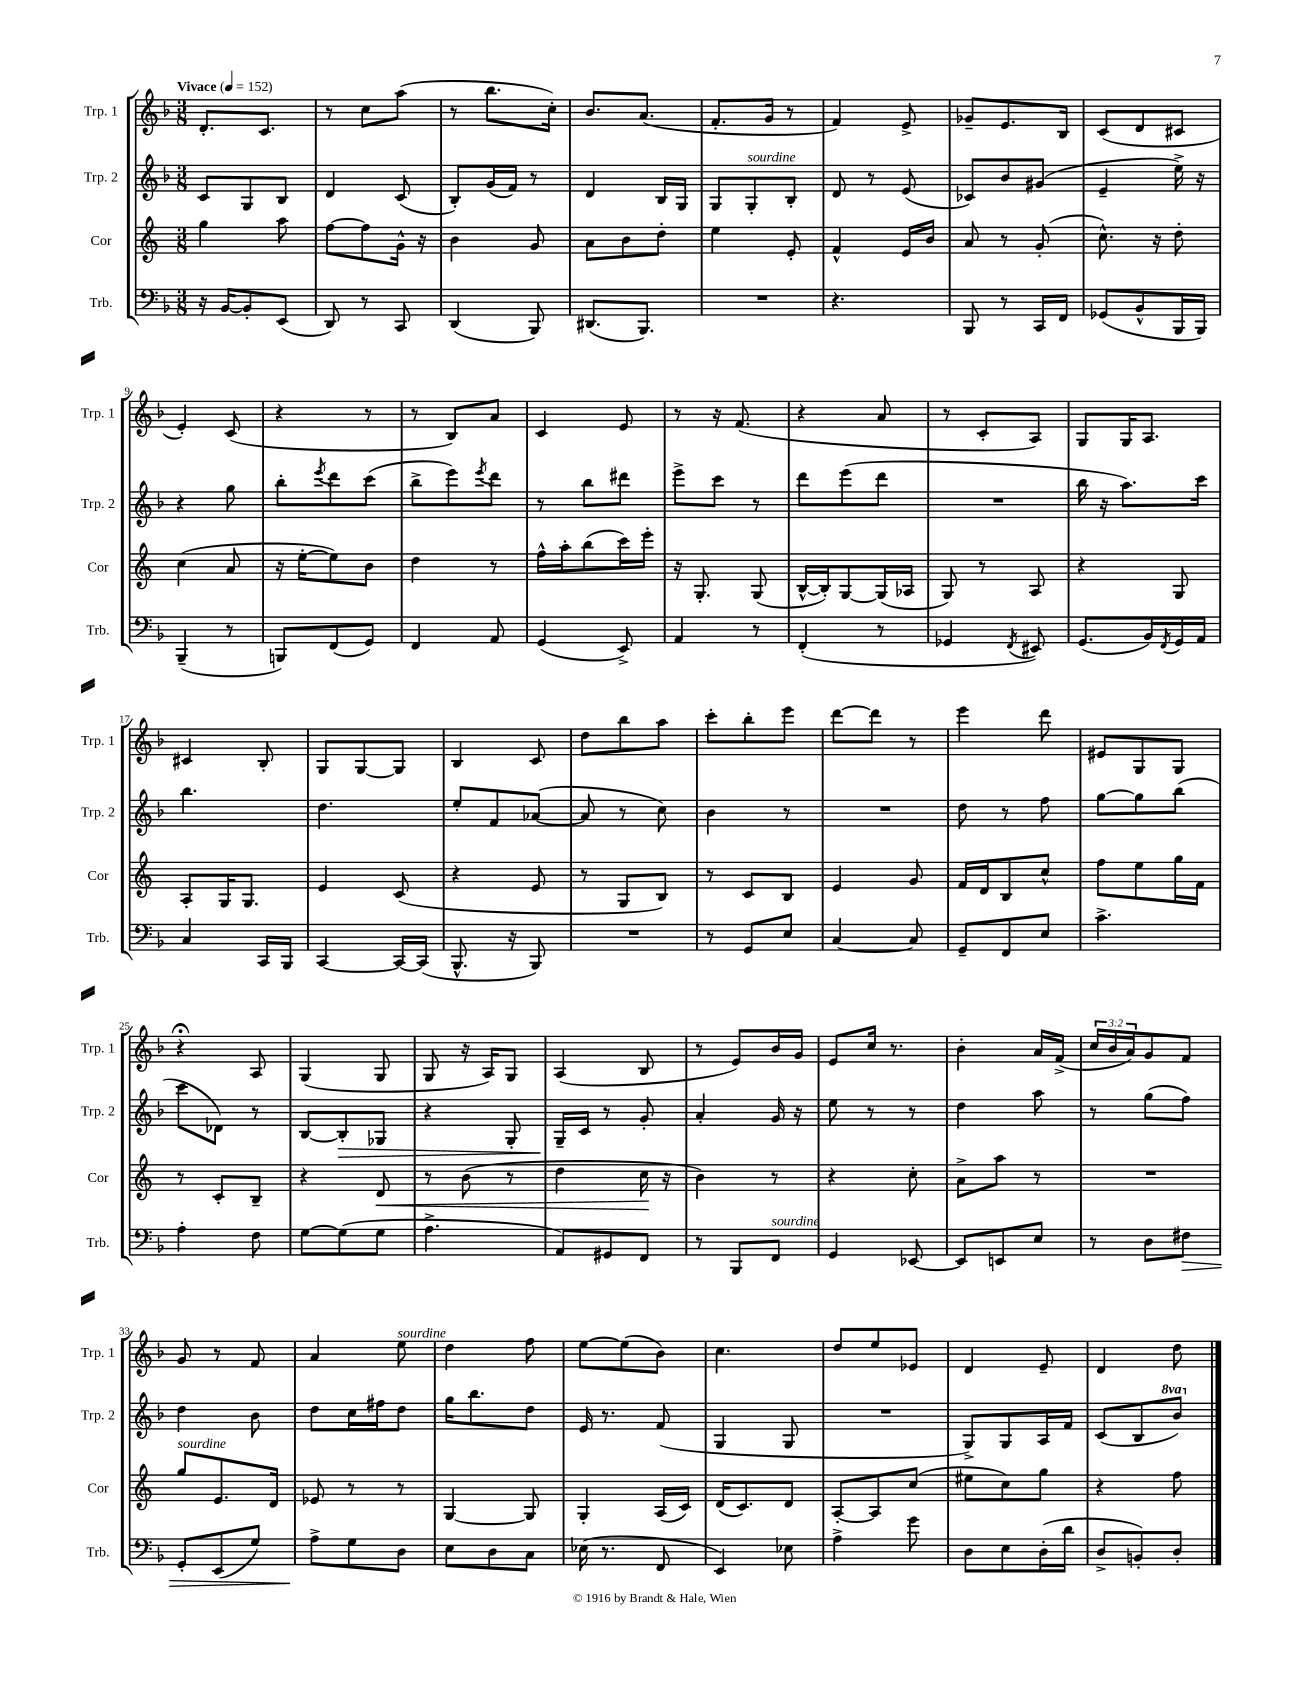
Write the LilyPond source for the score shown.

<<
\new StaffGroup <<
\new Staff = "s0" \with { instrumentName = "Trp. 1" shortInstrumentName = "Trp. 1" } {
    \clef treble \key f \major \numericTimeSignature \time 3/8 \override Staff.TupletNumber.text = #tuplet-number::calc-fraction-text \tempo "Vivace" 4 = 152
    d'8.-. c'8. |
    r8 c''8 a''8( |
    r8 bes''8. c''16-.) |
    bes'8. a'8.( |
    f'8.-. g'16 r8 |
    f'4) e'8-> |
    ges'8-- e'8. bes16 |
    c'8( d'8 cis'8 |
    e'4-.) c'8( |
    r4 r8 |
    r8 bes8) a'8 |
    c'4 e'8 |
    r8 r16 f'8.( |
    r4 a'8 |
    r8 c'8-. a8) |
    g8 g16 a8. |
    cis'4 bes8-. |
    g8 g8~ g8 |
    bes4 c'8 |
    d''8 bes''8 a''8 |
    c'''8-. bes''8-. e'''8 |
    d'''8~ d'''8 r8 |
    e'''4 d'''8 |
    eis'8 g8 g8 |
    r4\fermata a8 |
    g4( g8 |
    g8 r16 a16) g8 |
    a4( bes8 |
    r8 e'8) bes'16 g'16 |
    e'8 c''16 r8. |
    bes'4-. a'16 f'16->( |
    \tuplet 3/2 { c''16 bes'16 a'16) } g'8 f'8 |
    g'8 r8 f'8 |
    a'4 e''8^\markup { \italic "sourdine" } |
    d''4 f''8 |
    e''8~ e''8( bes'8) |
    c''4. |
    d''8 e''8 ees'8 |
    d'4 e'8-- |
    d'4 d''8 \bar "|." |
}
\new Staff = "s1" \with { instrumentName = "Trp. 2" shortInstrumentName = "Trp. 2" } {
    \clef treble \key f \major \numericTimeSignature \time 3/8 \set Staff.ottavationMarkups = #ottavation-simple-ordinals
    c'8 g8 bes8 |
    d'4 c'8( |
    bes8-.) g'16( f'16) r8 |
    d'4 bes16 g16 |
    g8 g8-.^\markup { \italic "sourdine" } bes8-. |
    d'8 r8 e'8( |
    ces'8) bes'8 gis'8( |
    e'4-- e''16->) r16 |
    r4 g''8 |
    bes''8-. \acciaccatura { e'''8 } d'''8 c'''8( |
    bes''8-> e'''8) \acciaccatura { e'''8 } d'''8 |
    r8 bes''8 dis'''8 |
    e'''8-> c'''8 r8 |
    d'''8 e'''8( d'''8 |
    R4. |
    bes''16 r16 a''8.) c'''16 |
    bes''4. |
    d''4. |
    e''8-. f'8 aes'8~( |
    aes'8 r8 c''8) |
    bes'4 r8 |
    R4. |
    d''8 r8 f''8 |
    g''8~ g''8 bes''8( |
    c'''8 des'8) r8 |
    bes8~ bes8-.\> ges8 |
    r4 g8-. |
    g16--\! c'16 r8 g'8-. |
    a'4-. g'16 r16 |
    e''8 r8 r8 |
    d''4 a''8 |
    r8 g''8( f''8) |
    d''4 bes'8 |
    d''8 c''16 fis''16 d''8 |
    g''16 bes''8. d''8 |
    e'16 r8. f'8( |
    g4 g8 |
    R4. |
    g8->) g8 a16 f'16 |
    c'8( bes8 \ottava #1 bes''8) \ottava #0 \bar "|." |
}
\new Staff = "s2" \with { instrumentName = "Cor" shortInstrumentName = "Cor" } {
    \clef treble \key c \major \numericTimeSignature \time 3/8
    g''4 a''8 |
    f''8~ f''8 g'16-^ r16 |
    b'4 g'8 |
    a'8 b'8 d''8-. |
    e''4 e'8-. |
    f'4-^ e'16 b'16 |
    a'8 r8 g'8-.( |
    c''8.-^) r16 d''8-. |
    c''4( a'8 |
    r16 e''16~-. e''8) b'8 |
    d''4 r8 |
    f''16-^ a''16-. b''8( c'''16) e'''16-. |
    r16 g8.-. g8( |
    b16~-^ b16-.) g8~ g16( aes16 |
    g8) r8 a8 |
    r4 g8 |
    a8-. g16 g8. |
    e'4 c'8( |
    r4 e'8 |
    r8 g8 b8) |
    r8 c'8 b8 |
    e'4 g'8 |
    f'16 d'16 b8 c''8-^ |
    f''8 e''8 g''16 f'16 |
    r8 c'8-. b8-- |
    r4 d'8\< |
    r8 b'8( r8 |
    d''4 c''16\! r16 |
    b'4) r8 |
    r4 c''8-. |
    a'8-> a''8 r8 |
    R4. |
    g''8^\markup { \italic "sourdine" } e'8. d'16 |
    ees'8 r8 r8 |
    g4~ g8 |
    g4-. a16( c'16) |
    d'16( c'8.) d'8 |
    a8~-. a8 c''8( |
    eis''8 c''8) g''8 |
    r4 f''8 \bar "|." |
}
\new Staff = "s3" \with { instrumentName = "Trb." shortInstrumentName = "Trb." } {
    \clef bass \key f \major \numericTimeSignature \time 3/8
    r16 bes,16~ bes,8-. e,8( |
    d,8) r8 c,8 |
    d,4( bes,,8) |
    dis,8.( bes,,8.) |
    R4. |
    r4. |
    bes,,8 r8 c,16 f,16 |
    ges,8( bes,8-^ bes,,16 bes,,16) |
    bes,,4--( r8 |
    b,,8) f,8( g,8) |
    f,4 a,8 |
    g,4( e,8->) |
    a,4 r8 |
    f,4-.( r8 |
    ges,4 \acciaccatura { f,8 } eis,8) |
    g,8.( bes,16) \acciaccatura { f,8 } g,16 a,16 |
    c4 c,16 bes,,16 |
    c,4~ c,16~ c,16( |
    bes,,8.-^ r16 bes,,8) |
    R4. |
    r8 g,8 e8 |
    c4~ c8 |
    g,8-- f,8 e8 |
    c'4.-> |
    a4-. f8 |
    g8~ g8( g8 |
    a4.-> |
    a,8) gis,8 f,8 |
    r8 bes,,8 f,8^\markup { \italic "sourdine" } |
    g,4 ees,8~ |
    ees,8 e,8 e8 |
    r8 d8 fis8\> |
    g,8-. e,8( g8) |
    a8->\! g8 d8 |
    e8 d8 c8 |
    ees16( r8. f,8 |
    e,4) ees8 |
    a4-> g'8 |
    d8 e8 d16-.( d'16 |
    d8-> b,8-.) d8-. \bar "|." |
}
>>
>>
